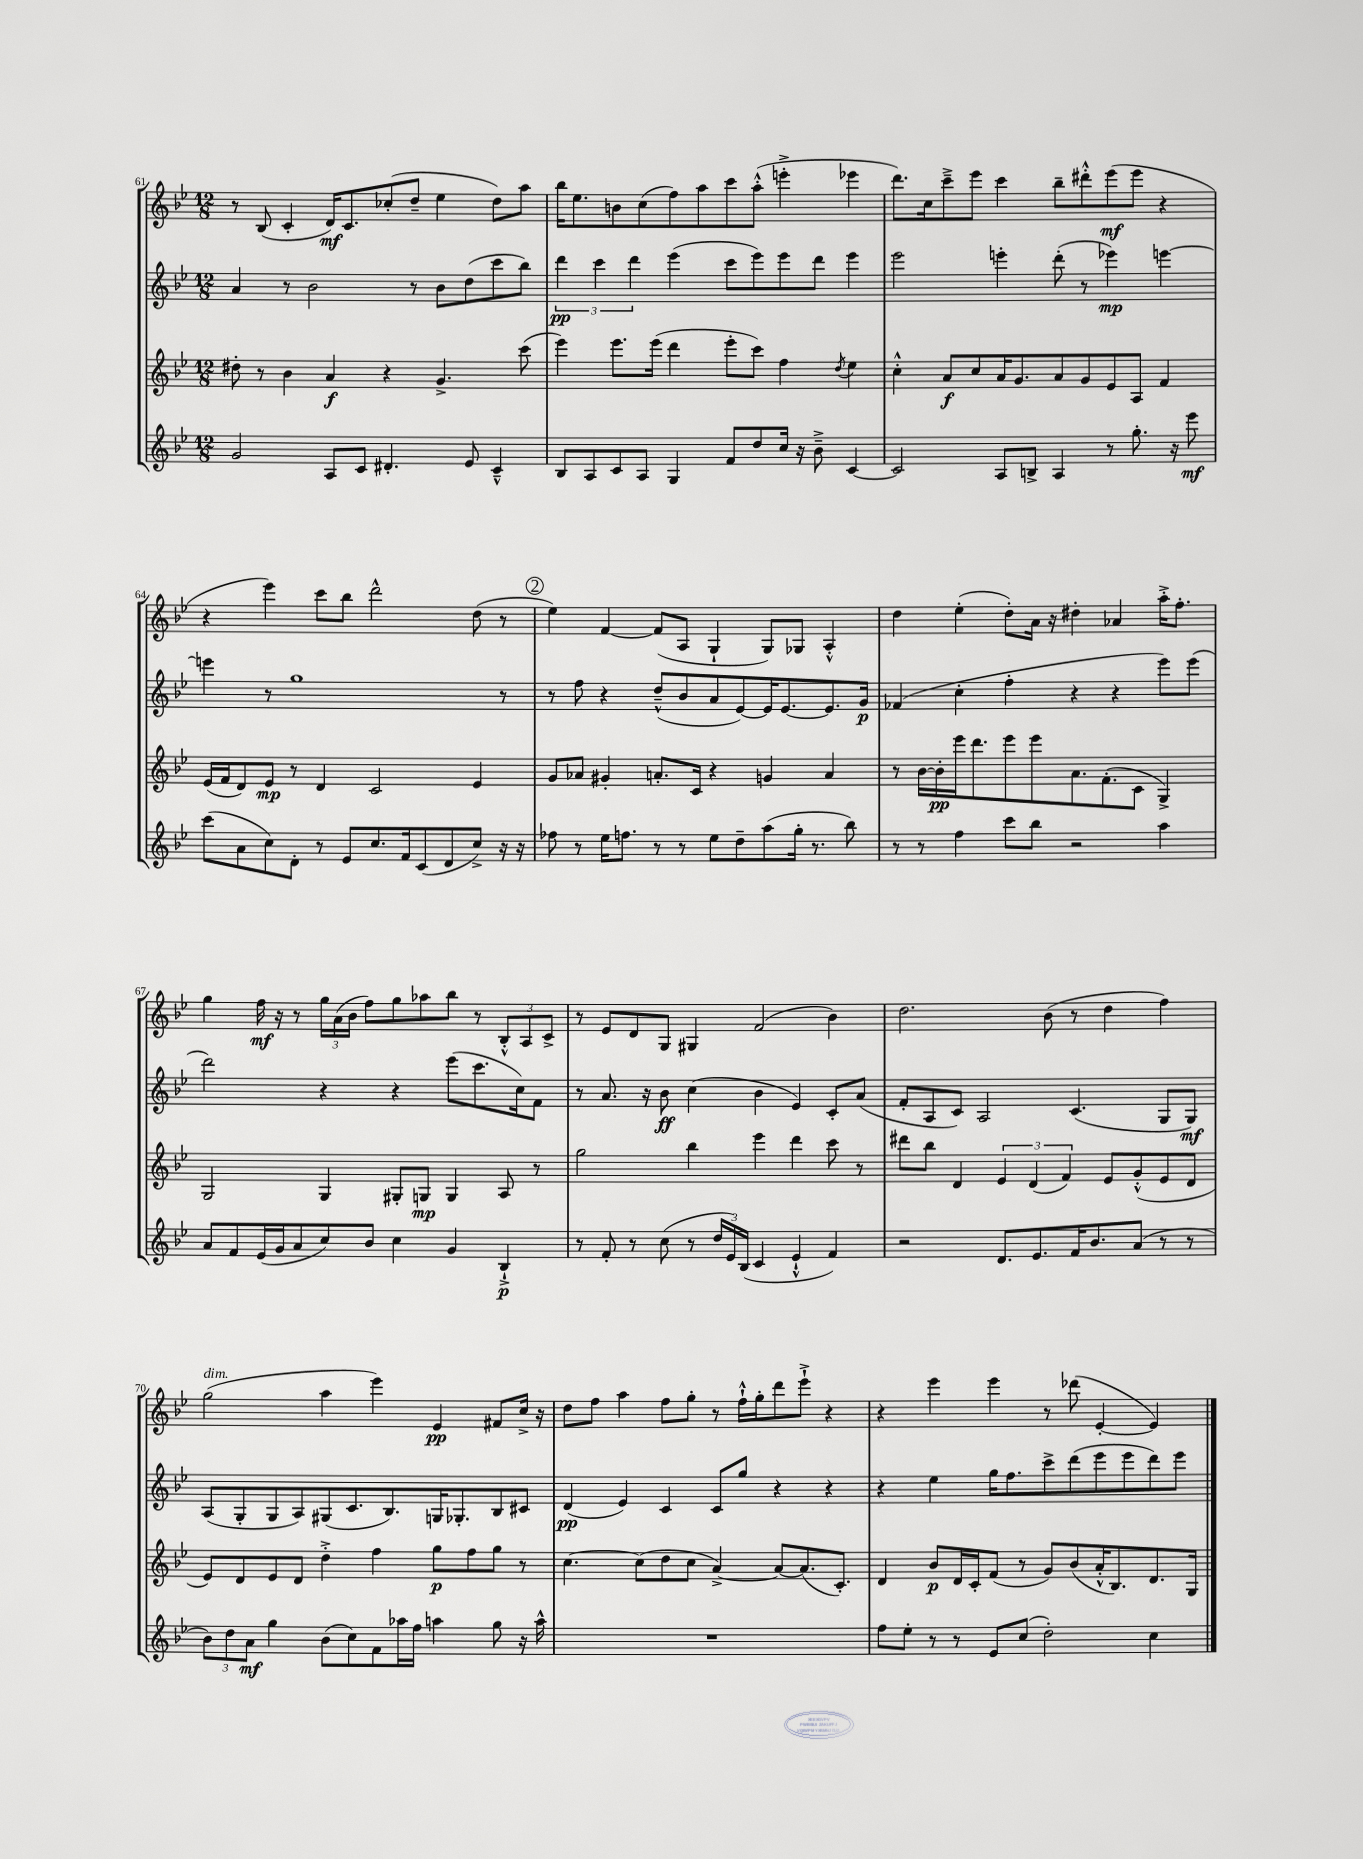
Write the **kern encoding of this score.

**kern	**kern	**kern	**kern
*staff4	*staff3	*staff2	*staff1
*clefG2	*clefG2	*clefG2	*clefG2
*k[b-e-]	*k[b-e-]	*k[b-e-]	*k[b-e-]
*M12/8	*M12/8	*M12/8	*M12/8
2g/	8dd#'\	4a/	8r
.	8r	.	(8B-/
.	4b-\	8r	4c'/
.	.	2b-\	.
8A/L	4a/	.	16d/LK)
.	.	.	8.c/
8c/J	.	.	.
4.d#'/	4r	.	(8cc-'/
.	.	8r	8dd~/J
.	4.g^/	8b-\L	4ee-\
8e-/	.	(8dd\	.
4c~^^/	.	8ccc\	8dd\L)
.	(8ccc\	8bb-\J)	8aa\J
=	=	=	=
8B-/L	4eee-\)	6ddd\	16bb-\LK
.	.	.	8.ee-\
8A/	.	.	.
.	.	6ccc\	.
8c/	8.eee-\L	.	8b\
.	.	6ddd\	.
8A/J	.	.	(8cc\
.	(16eee-\Jk	.	.
4G/	4ddd\	(4eee-\	8ff\)
.	.	.	8aa\
8f/L	8eee-'\L	8ccc\L	8ccc\
8dd/	8ccc\J)	8eee-\)	(8aa'^^\J
16cc/Jk	4ff\	8eee-\	4eee'^\
16r	.	.	.
8b-~^\	.	8ddd\J	.
.	8qdd/	.	.
[4c/	4ee-\	4eee-\	4eee-\
=	=	=	=
2c/]	4cc'^^\	2eee-\	8.ddd\L)
.	.	.	16cc\k
.	8a/L	.	8ccc~^\
.	8cc/	.	8eee-\J
8A/L	16a/K	4eee'\	4ccc\
.	8.g/	.	.
8B^/J	.	.	.
4A/	8a/	(8ddd'\	8bb-~\L
.	8g/	8r	8ddd#'^^\
8r	8e-/	4eee-\)	(8eee-\
8.gg'\	8A/J	.	8eee-\J
.	4f/	[4eee\	4r
16r	.	.	.
8eee-\	.	.	.
=	=	=	=
(8ccc\L	(16e-/LL	4eee\]	4r
.	16f/J	.	.
8a\	8d/)	.	.
8cc\)	8e-/J	8r	4eee-\)
8d'\J	8r	1gg	.
8r	4d/	.	8ccc\L
8e-/L	.	.	8bb-\J
8.cc/	2c/	.	2ddd^^\
16f/k	.	.	.
(8c/	.	.	.
8d/	.	.	.
8cc^/J)	4e-/	.	(8dd\
16r	.	8r	8r
16r	.	.	.
=	=	=	=
8ff-\	8g/L	8r	4ee-\)
8r	8a-/J	8ff\	.
16ee-\LK	4g#'/	4r	[4f/
8.ff\J	.	.	.
8r	8.a'/L	(8dd~^^/L	(8f/]L
8r	.	8b-/	8A/J
.	16c/Jk	.	.
8ee-\L	4r	8a/	4G`/
8dd~\	.	[8e-/)	.
(8aa\	4g/	16e-/]K	8G/L)
.	.	[8.e-/	.
16gg'\Jk	.	.	8G-/J
8.r	.	.	.
.	4a/	8.e-/]	4A'^^/
8bb-\)	.	.	.
.	.	16g/Jk	.
=	=	=	=
8r	8r	(4f-/	4dd\
8r	[16b-\LL	.	.
.	16b-'\]	.	.
4ff\	16eee-\J	4cc'\	(4ee-'\
.	8.ddd\	.	.
8ccc\L	8eee-\	4ff'\	8dd'\L)
8bb-\J	8eee-\	.	16a\Jk
.	.	.	16r
2r	8.a\	4r	4dd#'\
.	(8.f'\	.	.
.	.	4r	4a-/
.	8c\J	.	.
4aa\	4G^/)	8eee-\L)	16aa'^\LK
.	.	.	8.ff'\J
.	.	(8eee-\J	.
=	=	=	=
8a/L	2G/	2ddd\)	4gg\
8f/	.	.	.
(16e-/L	.	.	16ff\
16g/J	.	.	16r
8a/	.	.	8r
8cc/)	4G/	4r	24gg\LL
.	.	.	(24a\
.	.	.	24b-\JJ
8b-/J	.	.	8ff\L)
4cc\	8G#'/L	4r	8gg\
.	8G/J	.	8aa-\
4g/	4G/	(8eee-\L	8bb-\J
.	.	8.ccc\	8r
4B-`^/	8A/	.	12B-'^^/L
.	.	16cc\k)	.
.	.	.	12A/
.	8r	8f\J	.
.	.	.	12c^/J
=	=	=	=
8r	2gg\	8r	8r
8f'/	.	8.a/	8e-/L
8r	.	.	8d/
.	.	16r	.
(8cc\	.	8b-\	8G/J
8r	4bb-\	(4cc\	4G#/
24dd/LL	.	.	.
24e-/)	.	.	.
(24B-/JJ	.	.	.
4c/	4eee-\	4b-\	(2f/
4e-`^^/	4ddd\	4e-/)	.
4f/)	8ccc\	8c'/L	4b-\)
.	8r	(8a/J	.
=	=	=	=
2r	8ddd#\L	8f'/L	2.dd\
.	8bb-\J	8A/	.
.	4d/	8c/J)	.
.	.	2A/	.
8.d/L	6e-/	.	.
.	(6d/	.	.
8.e-/	.	.	.
.	.	.	(8b-\
.	6f/)	.	.
16f/K	.	(4.c/	8r
8.b-/	.	.	.
.	8e-/L	.	4dd\
(8a/J	(8g'^^/	.	.
8r	8e-/	8G/L	4ff\)
8r	8d/J	8G/J)	.
=	=	=	=
12b-\L)	8e-/L)	(8A/L	(2gg\
12dd\	.	.	.
.	8d/	8G'/	.
12a\J	.	.	.
4gg\	8e-/	8G/	.
.	8d/J	8A/)	.
(8b-\L	4dd'^\	(8G#/	4aa\
8cc\)	.	8.c/	.
8f\	4ff\	.	4eee-\)
.	.	8.B-/)	.
16aa-\L	.	.	.
16ff\JJ	.	.	.
4aa\	8gg\L	16G/K	4e-/
.	.	8.G-'/	.
.	8ff\	.	.
8gg\	8gg\J	8B-/	8f#/L
16r	8r	8c#/J	16cc^/Jk
16aa^^\	.	.	16r
=	=	=	=
1.r	[4.cc\	(4d/	8dd\L
.	.	.	8ff\J
.	.	4e-/)	4aa\
.	(8cc\]L	.	.
.	8dd\	4c/	8ff\L
.	8cc\J	.	8gg'\J
.	[4a^/)	8c/L	8r
.	.	8gg/J	16ff`^^\LL
.	.	.	16gg'\J
.	8a/_L	4r	8ddd\
.	(8.a/]	.	8eee-`^\J
.	.	4r	4r
.	8.c'/J)	.	.
=	=	=	=
8ff\L	4d/	4r	4r
8ee-'\J	.	.	.
8r	8b-/L	4ee-\	4eee-\
8r	16d/L	.	.
.	16c'/J	.	.
8e-/L	(8f/J	16gg\LK	4eee-\
.	.	8.ff\	.
(8cc/J	8r	.	.
2dd'\)	8g/L)	8ccc^\	8r
.	(8b-/	(8ddd\	(8ddd-\
.	16a'^^/K	8eee-\	[4e-'/
.	8.B-/)	.	.
.	.	8eee-\	.
4cc\	8.d/	8ddd\)	4e-/])
.	.	8eee-\J	.
.	16G/Jk	.	.
==	==	==	==
*-	*-	*-	*-
